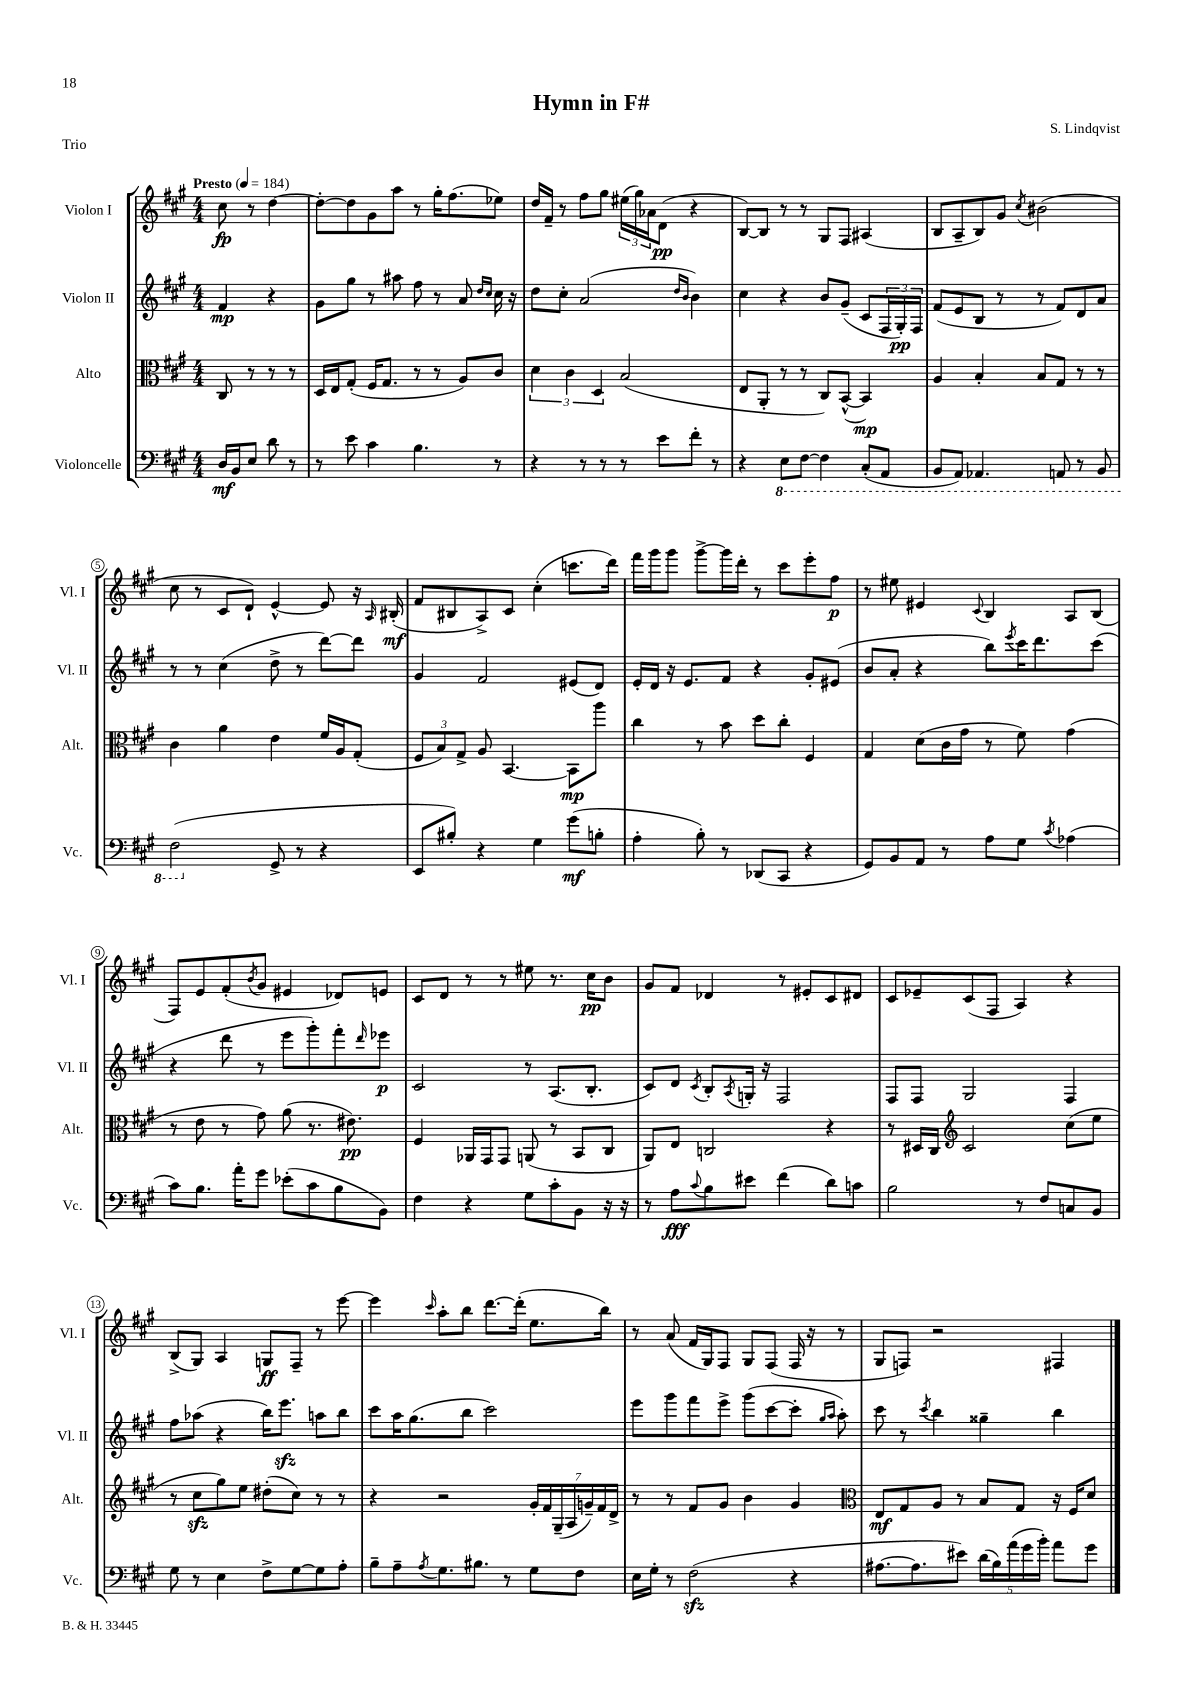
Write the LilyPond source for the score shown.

\header { title = "Hymn in F#" composer = "S. Lindqvist" piece = "Trio" }
<<
\new StaffGroup <<
\new Staff = "s0" \with { instrumentName = "Violon I" shortInstrumentName = "Vl. I" } {
    \clef treble \key a \major \numericTimeSignature \time 4/4 \partial 2 \tempo "Presto" 4 = 184
    cis''8\fp r8 d''4~ |
    d''8~-. d''8 gis'8 a''8 r8 gis''16-. fis''8.( ees''8) |
    d''16 fis'16-- r8 fis''8 gis''8 \tuplet 3/2 { eis''16( gis''16) aes'16 } d'8\pp( r4 |
    b8~) b8 r8 r8 gis8 fis8 ais4( |
    b8 a8-- b8) gis'8 \acciaccatura { cis''8 } bis'2( |
    cis''8 r8 cis'8 d'8-!) e'4~-^ e'8 r16 \grace { a16 } bis16-.\mf( |
    fis'8 bis8 a8->) cis'8 cis''4-.( c'''8. d'''16) |
    fis'''16 gis'''16 gis'''8 gis'''8~-> gis'''16 d'''16-. r8 cis'''8 e'''8-. fis''8\p |
    r8 eis''8 eis'4 \appoggiatura { cis'8 } b4 a8 b8( |
    fis8) e'8 fis'8-.( \acciaccatura { b'8 } gis'8 eis'4 des'8) e'8 |
    cis'8 d'8 r8 r8 eis''8 r8. cis''16\pp b'8 |
    gis'8 fis'8 des'4 r8 eis'8-. cis'8 dis'8 |
    cis'8 ees'8-- cis'8( fis8 a4) r4 |
    b8->( gis8) a4 g8\ff fis8-- r8 e'''8~ |
    e'''4 \grace { cis'''16 } a''8-. b''8 d'''8.~ d'''16-.( e''8. b''16) |
    r8 a'8( fis'16 gis16) fis8 gis8 fis8( fis16 r16 r8 |
    gis8 f8) r2 fis4 \bar "|." |
}
\new Staff = "s1" \with { instrumentName = "Violon II" shortInstrumentName = "Vl. II" } {
    \clef treble \key a \major \numericTimeSignature \time 4/4 \partial 2
    fis'4\mp r4 |
    gis'8 gis''8 r8 ais''8 fis''8 r8 a'8 \grace { d''16 cis''16 } cis''16 r16 |
    d''8 cis''8-. a'2( \grace { d''16 b'16 } b'4) |
    cis''4 r4 b'8 gis'8--( cis'8 \tuplet 3/2 { fis16 gis16-.\pp) fis16 } |
    fis'8( e'8 b8 r8 r8 fis'8) d'8 a'8 |
    r8 r8 cis''4( d''8-> r8 d'''8~) d'''8 |
    gis'4 fis'2 eis'8( d'8) |
    e'16-. d'16 r16 e'8. fis'8 r4 gis'8-. eis'8( |
    b'8 a'8-. r4 b''8) \acciaccatura { e'''8 } cis'''16 d'''8. cis'''8( |
    r4 d'''8 r8 e'''8 gis'''8-.) fis'''8-. \grace { d'''16 } ees'''8\p |
    cis'2 r8 a8.( b8.-. |
    cis'8) d'8 \acciaccatura { cis'8 } b8-. \acciaccatura { a8 } g16-. r16 fis2 |
    fis8 fis8 gis2 fis4 |
    fis''8 aes''8( r4 b''16) e'''8.\sfz a''8 b''8 |
    cis'''8 a''16 gis''8.( b''8 cis'''2) |
    e'''8 gis'''8 fis'''8 e'''8-> gis'''8( cis'''8~ cis'''8-. \grace { gis''16 a''16 } a''8-.) |
    cis'''8 r8 \acciaccatura { cis'''8 } b''4 gisis''4-- b''4 \bar "|." |
}
\new Staff = "s2" \with { instrumentName = "Alto" shortInstrumentName = "Alt." } {
    \clef alto \key a \major \numericTimeSignature \time 4/4 \partial 2
    cis8 r8 r8 r8 |
    d16 e16 gis8-.( fis16 gis8. r8 r8 a8) cis'8 |
    \tuplet 3/2 { d'4 cis'4 d4 } b2( |
    e8 a,8-. r8 r8 cis8) b,8~-^( b,4\mp) |
    a4 b4-. b8 gis8 r8 r8 |
    cis'4 a'4 e'4 fis'16 a16 gis8-.( |
    \tuplet 3/2 { fis8 b8) gis8-> } a8 b,4.~ b,8\mp a''8 |
    cis''4 r8 b'8 d''8 cis''8-. fis4 |
    gis4 d'8( cis'16 gis'16 r8 fis'8) gis'4( |
    r8 e'8 r8 gis'8) a'8( r8. eis'8.\pp) |
    fis4 aes,16 gis,16 gis,8 a,8( r8 b,8 cis8 |
    a,8) e8 c2 r4 |
    r8 dis16 cis16 \clef treble cis'2 cis''8( e''8 |
    r8 cis''8\sfz gis''8) e''8 dis''8-.( cis''8) r8 r8 |
    r4 r2 \tuplet 7/4 { gis'16-. fis'16 gis16--( a16 g'16--) fis'16 d'16-> } |
    r8 r8 fis'8 gis'8 b'4 gis'4 |
    \clef alto e8\mf gis8 a8 r8 b8 gis8 r16 fis16 d'8 \bar "|." |
}
\new Staff = "s3" \with { instrumentName = "Violoncelle" shortInstrumentName = "Vc." } {
    \clef bass \key a \major \numericTimeSignature \time 4/4 \partial 2
    d16\mf b,16 e8 d'8 r8 |
    r8 e'8 cis'4 b4. r8 |
    r4 r8 r8 r8 e'8 fis'8-. r8 |
    r4 \ottava #-1 e,8 fis,8~ fis,4 cis,8-.( a,,8 |
    b,,8 a,,8) aes,,4. a,,8 r8 b,,8 |
    fis,2( \ottava #0 gis,8-> r8 r4 |
    e,8 bis8-.) r4 gis4 gis'8\mf( b8-. |
    a4-. b8-.) r8 des,8( cis,8 r4 |
    gis,8) b,8 a,8 r8 a8 gis8 \acciaccatura { cis'8 } aes4( |
    cis'8) b8. a'16-. gis'8 ees'8-.( cis'8 b8 b,8) |
    fis4 r4 gis8 cis'8-. b,8 r16 r16 |
    r8 a8\fff \appoggiatura { cis'8 } b8 eis'8 fis'4( d'8) c'8 |
    b2 r8 fis8 c8 b,8 |
    gis8 r8 e4 fis8-> gis8~ gis8 a8-. |
    b8-- a8-- \acciaccatura { a8 } gis8. bis8. r8 gis8 fis8 |
    e16 gis16-. r8 fis2\sfz( r4 |
    ais8.~ ais8. eis'8) \tuplet 5/4 { d'16( b16) a'16( gis'16 b'16-.) } a'8 gis'8 \bar "|." |
}
>>
>>
\layout { \context { \Score \override BarNumber.stencil = #(make-stencil-circler 0.1 0.3 ly:text-interface::print) } }
